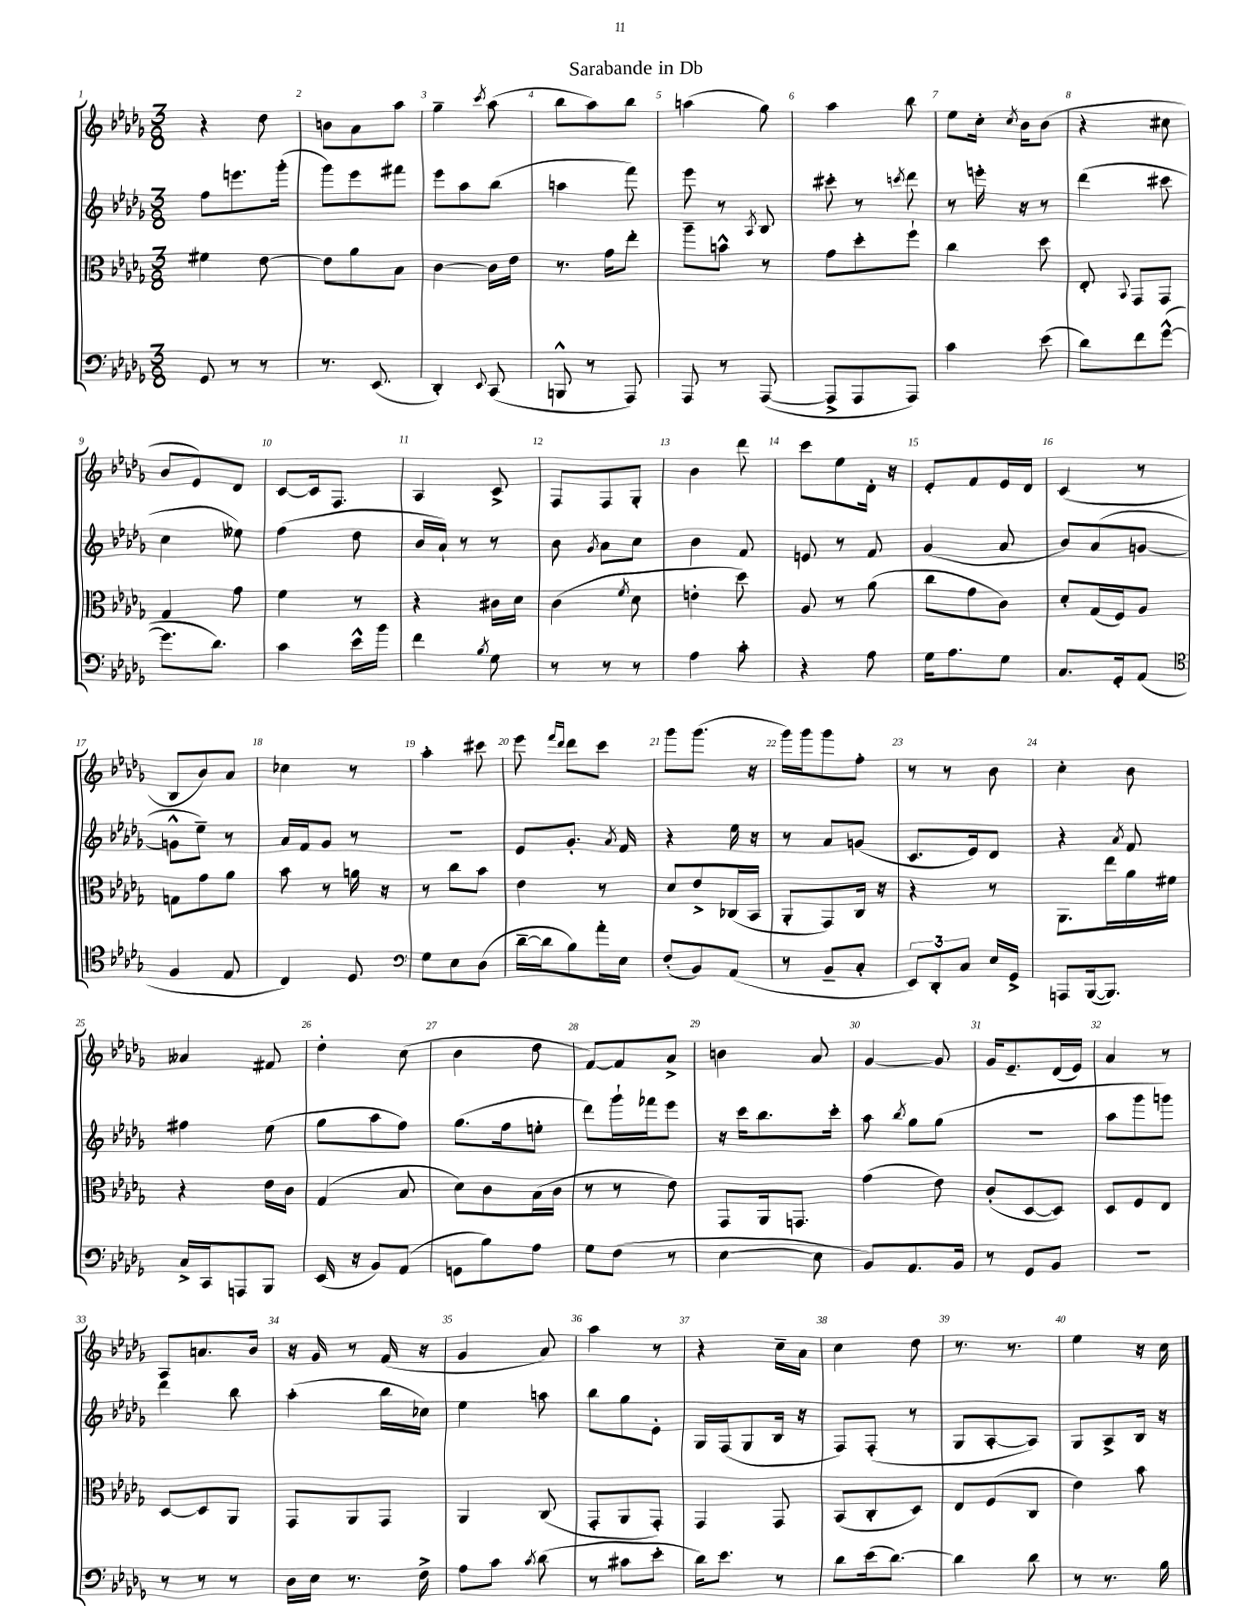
\header { title = "Sarabande in Db" }
<<
\new StaffGroup <<
\new Staff = "s0" {
    \clef treble \key des \major \numericTimeSignature \time 3/8
    \autoBeamOff r4 des''8 |
    b'8[ aes'8 aes''8] |
    ges''4-- \acciaccatura { c'''8 } aes''8( |
    bes''8[ aes''8) bes''8] |
    a''4( ges''8) |
    aes''4 bes''8 |
    ees''8[ c''16]-. \acciaccatura { c''8 } bes'16[ bes'8]( |
    r4 cis''8 |
    bes'8[ ees'8) des'8] |
    c'8[~ c'16 f8.] |
    aes4 c'8-> |
    f8[ f8 ges8]-. |
    bes'4 des'''8 |
    c'''8[ ees''8 des'16]-. r16 |
    ees'8[-. f'8 ees'16 des'16] |
    c'4( r8 |
    bes8[ bes'8) aes'8] |
    ces''4 r8 |
    aes''4-. cis'''8 |
    ees'''8 \grace { f'''16[ des'''16] } des'''8[ c'''8] |
    ges'''8[ ges'''8.]( r16 |
    ges'''16[) ges'''16 ges'''8 f''8]-. |
    r8 r8 bes'8 |
    c''4-. bes'8 |
    aeses'4 fis'8 |
    des''4-. c''8( |
    bes'4 des''8 |
    f'8[~) f'8 aes'8]-> |
    b'4 aes'8 |
    ges'4~ ges'8 |
    ges'16[ ees'8.-- des'16( ees'16]) |
    aes'4 r8 |
    aes8[ a'8. bes'16] |
    r16 ges'16 r8 f'16( r16 |
    ges'4 aes'8) |
    aes''4 r8 |
    r4 c''16[-- aes'16] |
    c''4 des''8 |
    r8. r8. |
    ees''4 r16 c''16 \bar "|." |
}
\new Staff = "s1" {
    \clef treble \key des \major \numericTimeSignature \time 3/8
    \autoBeamOff f''8[ e'''8. ges'''16]-.( |
    ges'''8[) ees'''8 fis'''8] |
    ees'''8[ aes''8 bes''8]( |
    a''4 f'''8) |
    ees'''8 r8 \acciaccatura { aes8 } bes8 |
    cis'''8-. r8 \acciaccatura { c'''8 } des'''8 |
    r8 e'''16-. r16 r8 |
    des'''4( cis'''8 |
    c''4 eeses''8) |
    f''4( des''8 |
    bes'16[ aes'16]-!) r8 r8 |
    bes'8 \acciaccatura { ges'8 } aes'8[ c''8] |
    bes'4 f'8 |
    e'8 r8 f'8 |
    ges'4( aes'8 |
    bes'8[) aes'8( g'8]~ |
    g'8[-^ ees''8]--) r8 |
    aes'16[ f'16 ges'8] r8 |
    r4. |
    ees'8[ ges'8.]-. \acciaccatura { aes'8 } f'16 |
    r4 ees''16 r16 |
    r8 aes'8[ g'8]( |
    c'8.[ ees'16) des'8] |
    r4 \acciaccatura { aes'8 } f'8 |
    fis''4 ees''8( |
    ges''8[ aes''8 f''8]) |
    ges''8.[( f''16 e''8]-. |
    des'''8[) ges'''16-! fes'''16 ees'''8] |
    r16 c'''16[ bes''8. c'''16]-. |
    aes''8 \acciaccatura { bes''8 } ges''8[ ges''8]( |
    R4. |
    aes''8[ ges'''8 g'''8]) |
    des'''4 bes''8 |
    aes''4-.( bes''16[ ces''16]) |
    ees''4 a''8 |
    bes''8[ ges''8 ees'8]-. |
    ges16[ f16( ges8 bes16] r16 |
    f8[) f8]-.( r8 |
    ges8[ aes8~-. aes8]) |
    ges8[ aes8-> bes16] r16 \bar "|." |
}
\new Staff = "s2" {
    \clef alto \key des \major \numericTimeSignature \time 3/8
    \autoBeamOff fis'4 ees'8~ |
    ees'8[ aes'8 bes8] |
    c'4~ c'16[ ees'16] |
    r8. ges'16[ ees''8]-. |
    aes''8[-- b'8]-^ r8 |
    ges'8[ des''8-. f''8]-! |
    c''4 des''8 |
    ees8-. \appoggiatura { bes,8 } ges,8[ ges,8] |
    ges4 ges'8 |
    f'4 r8 |
    r4 cis'16[ des'16] |
    c'4( \acciaccatura { f'8 } des'8 |
    e'4-. des''8) |
    aes8 r8 aes'8( |
    c''8[ ges'8 c'8]) |
    des'8[-. ges16( f16) aes8] |
    g8[ ges'8 aes'8] |
    bes'8 r8 a'16 r16 |
    r8 c''8[ bes'8] |
    ees'4 r8 |
    des'8[ ees'8-> ces16( bes,16] |
    aes,8[-. ges,8) c16] r16 |
    r4 r8 |
    aes,8.[ ees''16 aes'16 fis'16] |
    r4 ees'16[ c'16] |
    ges4( bes8 |
    des'8[) c'8 bes16( c'16] |
    r8 r8 ees'8) |
    ges,8[ aes,16 g,8.] |
    ges'4( ees'8) |
    c'8[-.( des8~ des8]) |
    des8[ f8 ees8] |
    des8[~ des8 aes,8] |
    ges,8[ aes,8 ges,8] |
    aes,4 c8( |
    ges,8[-. aes,8 ges,8]-.) |
    ges,4 ges,8 |
    bes,8[( c8-. des8]) |
    ees8[ f8( c8] |
    ees'4) bes'8 \bar "|." |
}
\new Staff = "s3" {
    \clef bass \key des \major \numericTimeSignature \time 3/8
    \autoBeamOff ges,8 r8 r8 |
    r8. ees,8.( |
    des,4-.) \appoggiatura { ees,8 } c,8( |
    b,,8-^ r8 aes,,8) |
    aes,,8 r8 aes,,8~( |
    aes,,8[-> aes,,8 aes,,8]) |
    c'4 ees'8( |
    des'8[) f'8 ges'8]~-^( |
    ges'8.[ des'8.]) |
    c'4 ees'16[-^ bes'16] |
    f'4 \acciaccatura { bes8 } ges8 |
    r8 r8 r8 |
    aes4 c'8-. |
    r4 aes8 |
    ges16[ aes8. ges8] |
    c8.[ ges,16-. aes,8]( |
    \clef tenor f4 ees8 |
    c4) des8 |
    \clef bass ges8[ ees8 des8]( |
    des'16[~-- des'16 bes8) aes'16-. ees16] |
    f8[-.( bes,8) aes,8]( |
    r8 bes,8[-- c8]-. |
    \tuplet 3/2 { ees,8[) des,8-. c8] } ees16[ ges,16]-> |
    a,,8[ bes,,16~( bes,,8.]) |
    c16[-> c,16 a,,8 bes,,8] |
    ees,16( r16 bes,8[) aes,8]( |
    g,8[ bes8) aes8] |
    ges8[ f8]( r8 |
    ees4~ ees8 |
    bes,8[) aes,8. bes,16] |
    r8 ges,8[ bes,8] |
    R4. |
    r8 r8 r8 |
    des16[ ees16] r8. f16-> |
    aes8[ c'8] \acciaccatura { c'8 } des'8( |
    r8 cis'8[ ees'8]-. |
    des'16[) ees'8.] r8 |
    des'8[ ees'16( des'8.]~) |
    des'4 des'8 |
    r8 r8. bes16 \bar "|." |
}
>>
>>
\layout { \context { \Score \override BarNumber.break-visibility = ##(#f #t #t) barNumberVisibility = #all-bar-numbers-visible } }
